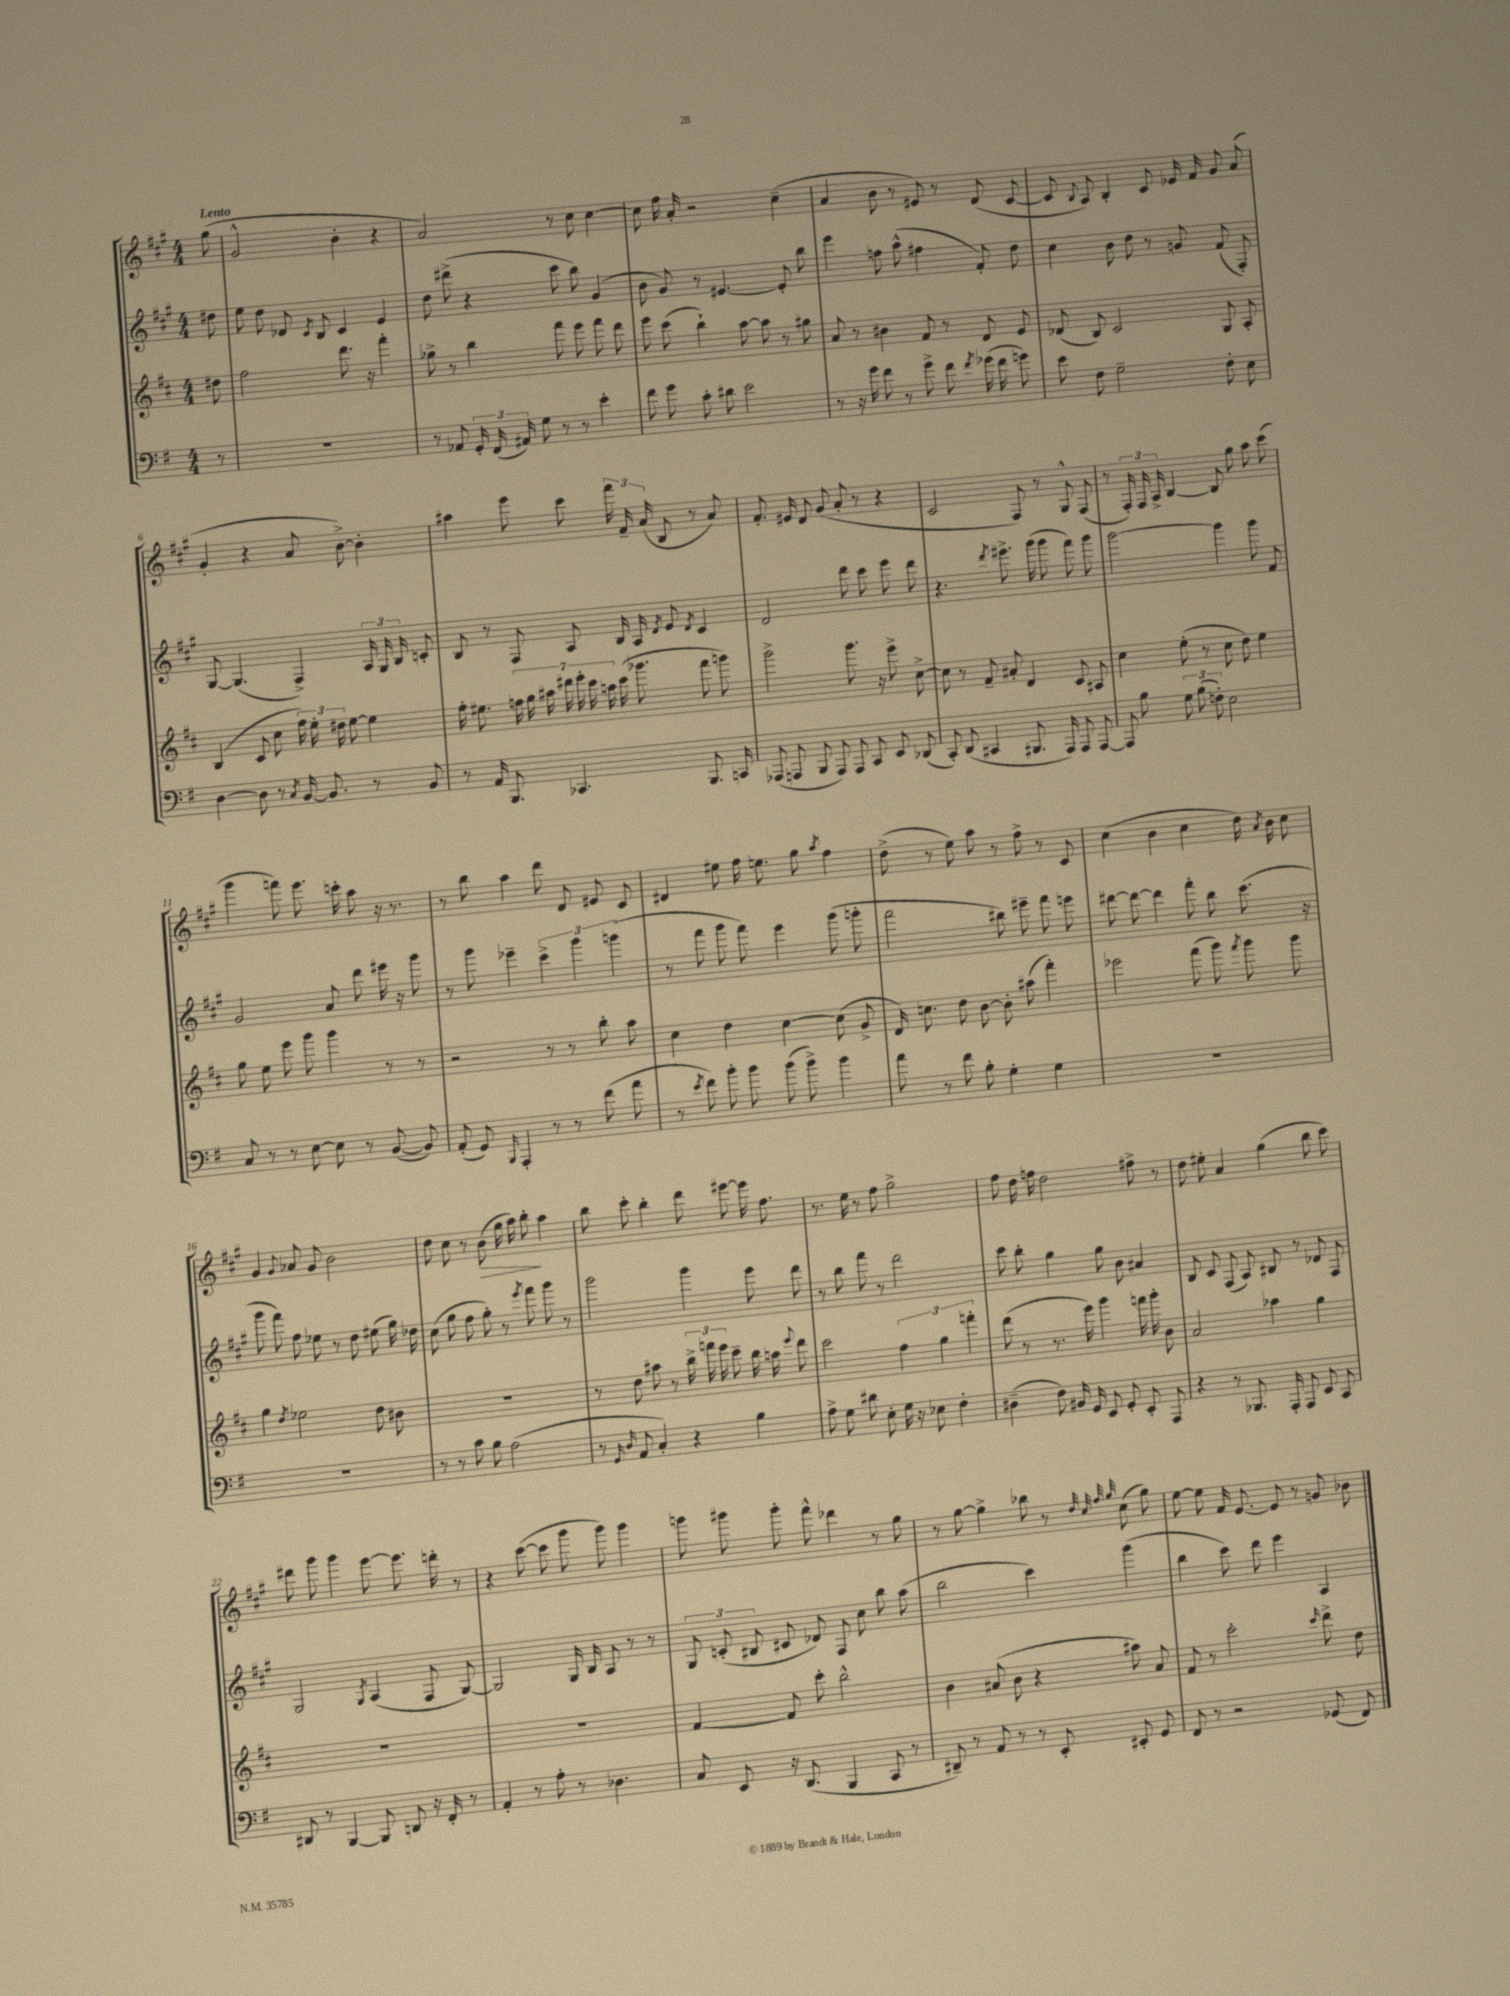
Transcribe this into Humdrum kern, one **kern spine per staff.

**kern	**kern	**kern	**kern
*staff4	*staff3	*staff2	*staff1
*clefF4	*clefG2	*clefG2	*clefG2
*k[f#]	*k[f#c#]	*k[f#c#g#]	*k[f#c#g#]
*M4/4	*M4/4	*M4/4	*M4/4
8r	8dd#	8dd#	(8gg#
=	=	=	=
1r	2ff#	8ee	2g#^^
.	.	8dd	.
.	.	8d-	.
.	.	8qc#	.
.	.	8B	.
.	8.ddd	4c#	4b'
.	16r	.	.
.	4fff#'	4e	4r
=	=	=	=
8r	8gg-^	8dd	2a)
8AA-	8r	(8ddd#^	.
24GG'	4bb	4r	.
(24FF#	.	.	.
24AA#)	.	.	.
8G	.	.	.
8r	8fff#	8ccc#	8r
8r	8eee	8bb)	8cc#
4e'	8fff#	(4g#	[4cc#
.	8ddd	.	.
=	=	=	=
8f#	8eee	8b	8cc#]
8g	(8ccc#	8g#)	16ff#
.	.	.	16a'
8c'	4bb`)	8r	2r
8d#	.	[4.e#	.
2e	[8aa	.	.
.	8aa]	.	.
.	8r	8e#']	(4cc#~
.	8gg#	8bb	.
=	=	=	=
8r	8a	4eee	4a
16r	8r	.	.
16g	.	.	.
8f#	4b#	8ff	8b
8r	.	(8aa^^	8r
8g^	8f#	4ff#	8e#)
8f#	8r	.	8r
8qf#	.	.	.
(16g-	8d	8f#')	(8d
16f#	.	.	.
8g)	8e	8dd	[8c#
=	=	=	=
8e	(8d-	4cc#	8c#]
.	.	.	8qqB
8F#	8B)	.	8A)
2G~	2c#	8b	4B'
.	.	8dd	.
.	.	8r	8c#
.	.	8g	16e-
.	.	.	16f#
8F#'	8G	(8f#	8g#
8E	8A'	8F#')	(8a
=	=	=	=
[4D	(4B	[8G#	4g#'
.	.	(4.G#]	.
8D]	8c#	.	4r
8r	8cc#	.	.
8qC	.	.	.
[16BB	24ff#)	4F#^)	8a
.	24ee'	.	.
8.BB]	.	.	.
.	24dd#	.	.
.	[8ee	.	[8b^)
8r	4ee]	24A	4b']
.	.	24G#	.
.	.	24B	.
8BB	.	8c'	.
=	=	=	=
8r	16ff#'	8B	4aa#
.	8.ee#	.	.
16AA	.	8r	.
8.BBB	.	.	.
.	28ff	8F#	8eee
.	28gg	.	.
.	28aa#	.	.
.	28ddd#	.	.
4.CC-	.	8A	8ccc#
.	28eee'	.	.
.	28ccc#	.	.
.	28aa	.	.
.	(16ccc#	16B	24fff#
.	.	.	24f#~
.	8.ggg-	16A	.
.	.	.	(24a
.	.	8qd	.
.	.	8e	8B
.	.	8qd	.
8.BBB	8fff#	4c#	8r
.	8ggg)	.	8a)
16CC	.	.	.
=	=	=	=
(8AAA-	2ggg^	2d	8.f#'
8AAA	.	.	.
.	.	.	16e#
8BBB	.	.	8d
8AAA)	.	.	(8g#
8AAA	8.ggg	8ddd	8a'
8CC	.	8ccc#	8r
.	16r	.	.
8EE	8eee^	8eee	4r
(8DD-	[8cc#^	8ddd	.
=	=	=	=
8CC')	8cc#]	4.r	2c#
(8DD	8r	.	.
4CC#	8f#~	.	.
.	.	8qddd	.
.	8a#'	8.eee#^	.
8.BBB#	4d	.	8F#)
.	.	(16ggg#	.
.	.	8ggg#	8r
16AAA)	.	.	.
8AAA	8c#	8fff#)	8G#^^
[8AAA	8A#	8ggg#	(8F#
=	=	=	=
8AAA]	4cc#	[2ggg#	8r
8B	.	.	24F#')
.	.	.	24F#
.	.	.	24A^
12G	(8ee'	.	[4B
(12B	.	.	.
.	8r	.	.
12F')	.	.	.
2E	8cc#	4ggg#]	8B]
.	8dd)	.	8gg#
.	4ee	8ggg#	8aa
.	.	8f#	(8ccc#
=	=	=	=
8C	8gg	2g#	4ggg#
8r	8ee	.	.
8r	8eee	.	8fff)
[8E	8ggg	.	8.eee
8E]	4ggg	8a	.
.	.	.	16ccc'
8r	.	8ddd	8aa
([8BB	8r	16eee#	16r
.	.	16r	8.r
8BB])	8r	8ggg#	.
=	=	=	=
(8AA'	2r	8r	8r
8GG)	.	8ggg#	8bb
16qqBBB	.	.	.
4AAA'	.	4eee-~	4aa
8r	8r	6ccc#^	8ddd
8r	8r	.	8d
.	.	6ggg#	.
(8f#	8bb'	.	8e#
.	.	(6ggg	.
8a	8aa	.	8c#
=	=	=	=
8r	4cc#	8r	4d#
8qe	.	.	.
8f#)	.	8fff#	.
8b'	4dd	8ggg#	8ee#
8b	.	8fff#)	16ff#
.	.	.	8.ee
(8b	[4cc#	4eee	.
8b^)	.	.	8gg#
.	.	.	8qaa
4b	(8cc#]	(8ggg#	4ff#
.	8g^	8ggg'	.
=	=	=	=
8a	16d)	2fff#	(8dd^
.	8.cc	.	.
8r	.	.	8r
8f#	8dd	.	8ee)
8B'	[8b	.	8aa
4G'	8b']	8bb#)	8r
.	(8aa#	8eee#~	8ff#^
4G	4fff#')	8fff#	8r
.	.	8eee	8c#
=	=	=	=
1r	2eee-	[8ddd#	(4cc#
.	.	8ddd#_	.
.	.	4ddd#]	4b
.	(8fff#	8fff#'	4cc#
.	8ggg)	8bb	.
.	8qfff#	.	.
.	8ggg	(8.ccc#	16dd)
.	.	.	8qa
.	.	.	16b
.	8ggg	.	8cc#
.	.	16r	.
=	=	=	=
1r	4gg	8ggg#	4g#
.	.	8fff#)	.
.	8qdd	.	8qqg#
.	2ee-	8ff#	8a-
.	.	8ee-	8g#
.	.	8r	2b
.	.	8dd	.
.	8dd	(8ee#	.
.	8b#	16gg#)	.
.	.	16dd-	.
=	=	=	=
8r	1r	(8cc#	8dd
8r	.	8gg#	8cc#
8c	.	8ff#	8r
8B	.	8gg#')	(8b
(2A	.	8r	16gg#
.	.	.	16aa)
.	.	8qeee	.
.	.	8fff#	8bb'
.	.	8ggg#	4aa
.	.	8r	.
=	=	=	=
8r	8r	2ggg#	8bb
16qqGG	.	.	.
16qqD	.	.	.
8AA	8dd	.	8ccc#'
4C')	8aa#	.	4bb'
.	8r	.	.
4r	24bb^	4ggg#	8ddd
.	24fff	.	.
.	24eee	.	.
.	8ccc#~	.	[8eee#
4B	16bb	8eee	16eee#]
.	16aa	.	8.ff#
.	8qqeee	.	.
.	8ddd	8ddd	.
=	=	=	=
8A^	2ccc#	8r	8.r
8G	.	8bb	.
.	.	.	16ee
8d#	.	8fff#	8r
8E'	.	8r	8ff#
16G	6ff#	2ddd	2gg#^
16r	.	.	.
8E-	.	.	.
.	6gg	.	.
4F#'	.	.	.
.	6fff'	.	.
=	=	=	=
(4D#~	(8ddd	8ccc#	8ff#
.	8r	8bb'	16dd
.	.	.	16ff
8F#)	8.r	4gg#	2dd
16BB#	.	.	.
16GG	16eee)	.	.
8EE	4ggg	8gg#	.
8GG'	.	8b	.
8EE'	16fff	4a#	8ff#^
.	16ggg'	.	.
8AAA	8b	.	8r
=	=	=	=
4r	2a	8B	8dd
.	.	8c#	8ee#'
8r	.	(8F#	4a
8.BBB-	.	8A)	.
.	4aa-	8B#	(4gg#
16AAA'	.	.	.
8AAA	.	8r	.
8EE	4gg	8d-	8bb
8CC	.	8F#	8ccc#)
=	=	=	=
8DD#	1r	2G#	8ddd#
8r	.	.	8ggg#
[4BBB	.	.	4ggg#
.	.	8qG#	.
8BBB]	.	(4A	[8eee
8DD	.	.	8.eee]
16r	.	8F#	.
16FF#'	.	.	16ddd'
8r	.	[8G#)	8r
=	=	=	=
4AA'	1r	2G#]	4r
8r	.	.	([8ccc#
8A'	.	.	8ccc#]
8r	.	16G#	8ggg#
.	.	16B	.
4.D-	.	8A	8ggg#)
.	.	8r	4ggg#
.	.	8r	.
=	=	=	=
8C	[4f#	12G#	8ggg
.	.	(12c'	.
8EE	.	.	8ggg#
.	.	12B#	.
16r	8f#]	8c#	8ggg#'
(8.DD	.	.	.
.	8ccc#'	8d-)	8fff#^^
4BBB	2bb^^	8F#	4ddd-
.	.	8cc#	.
8CC	.	8bb	8r
8r	.	(8aa	8gg#
=	=	=	=
8DD#~)	4b	2bb	8r
8r	.	.	[8gg#
8AA	(8a#	.	4gg#^]
8r	8b	.	.
8r	4r	4ccc#)	8bb-
8EE'	.	.	8r
.	.	.	32qqdd
.	.	.	32qqcc#
.	.	.	32qqff#
.	.	.	32qqgg#
8EE#'	8aa#)	(4ggg#	(8cc#
8GG	8a#	.	8gg#)
=	=	=	=
8FF#	8f#	4bb	[8ee
8r	8r	.	8ee]
2r	2ccc#'	8ccc#)	16f#
.	.	.	[8.e
.	.	8ddd	.
.	.	4eee	8e]
.	.	.	8r
.	16qqccc#	.	.
(8GG-	8ddd^	4A	8g
8FF#)	8dd	.	8b-
==	==	==	==
*-	*-	*-	*-
